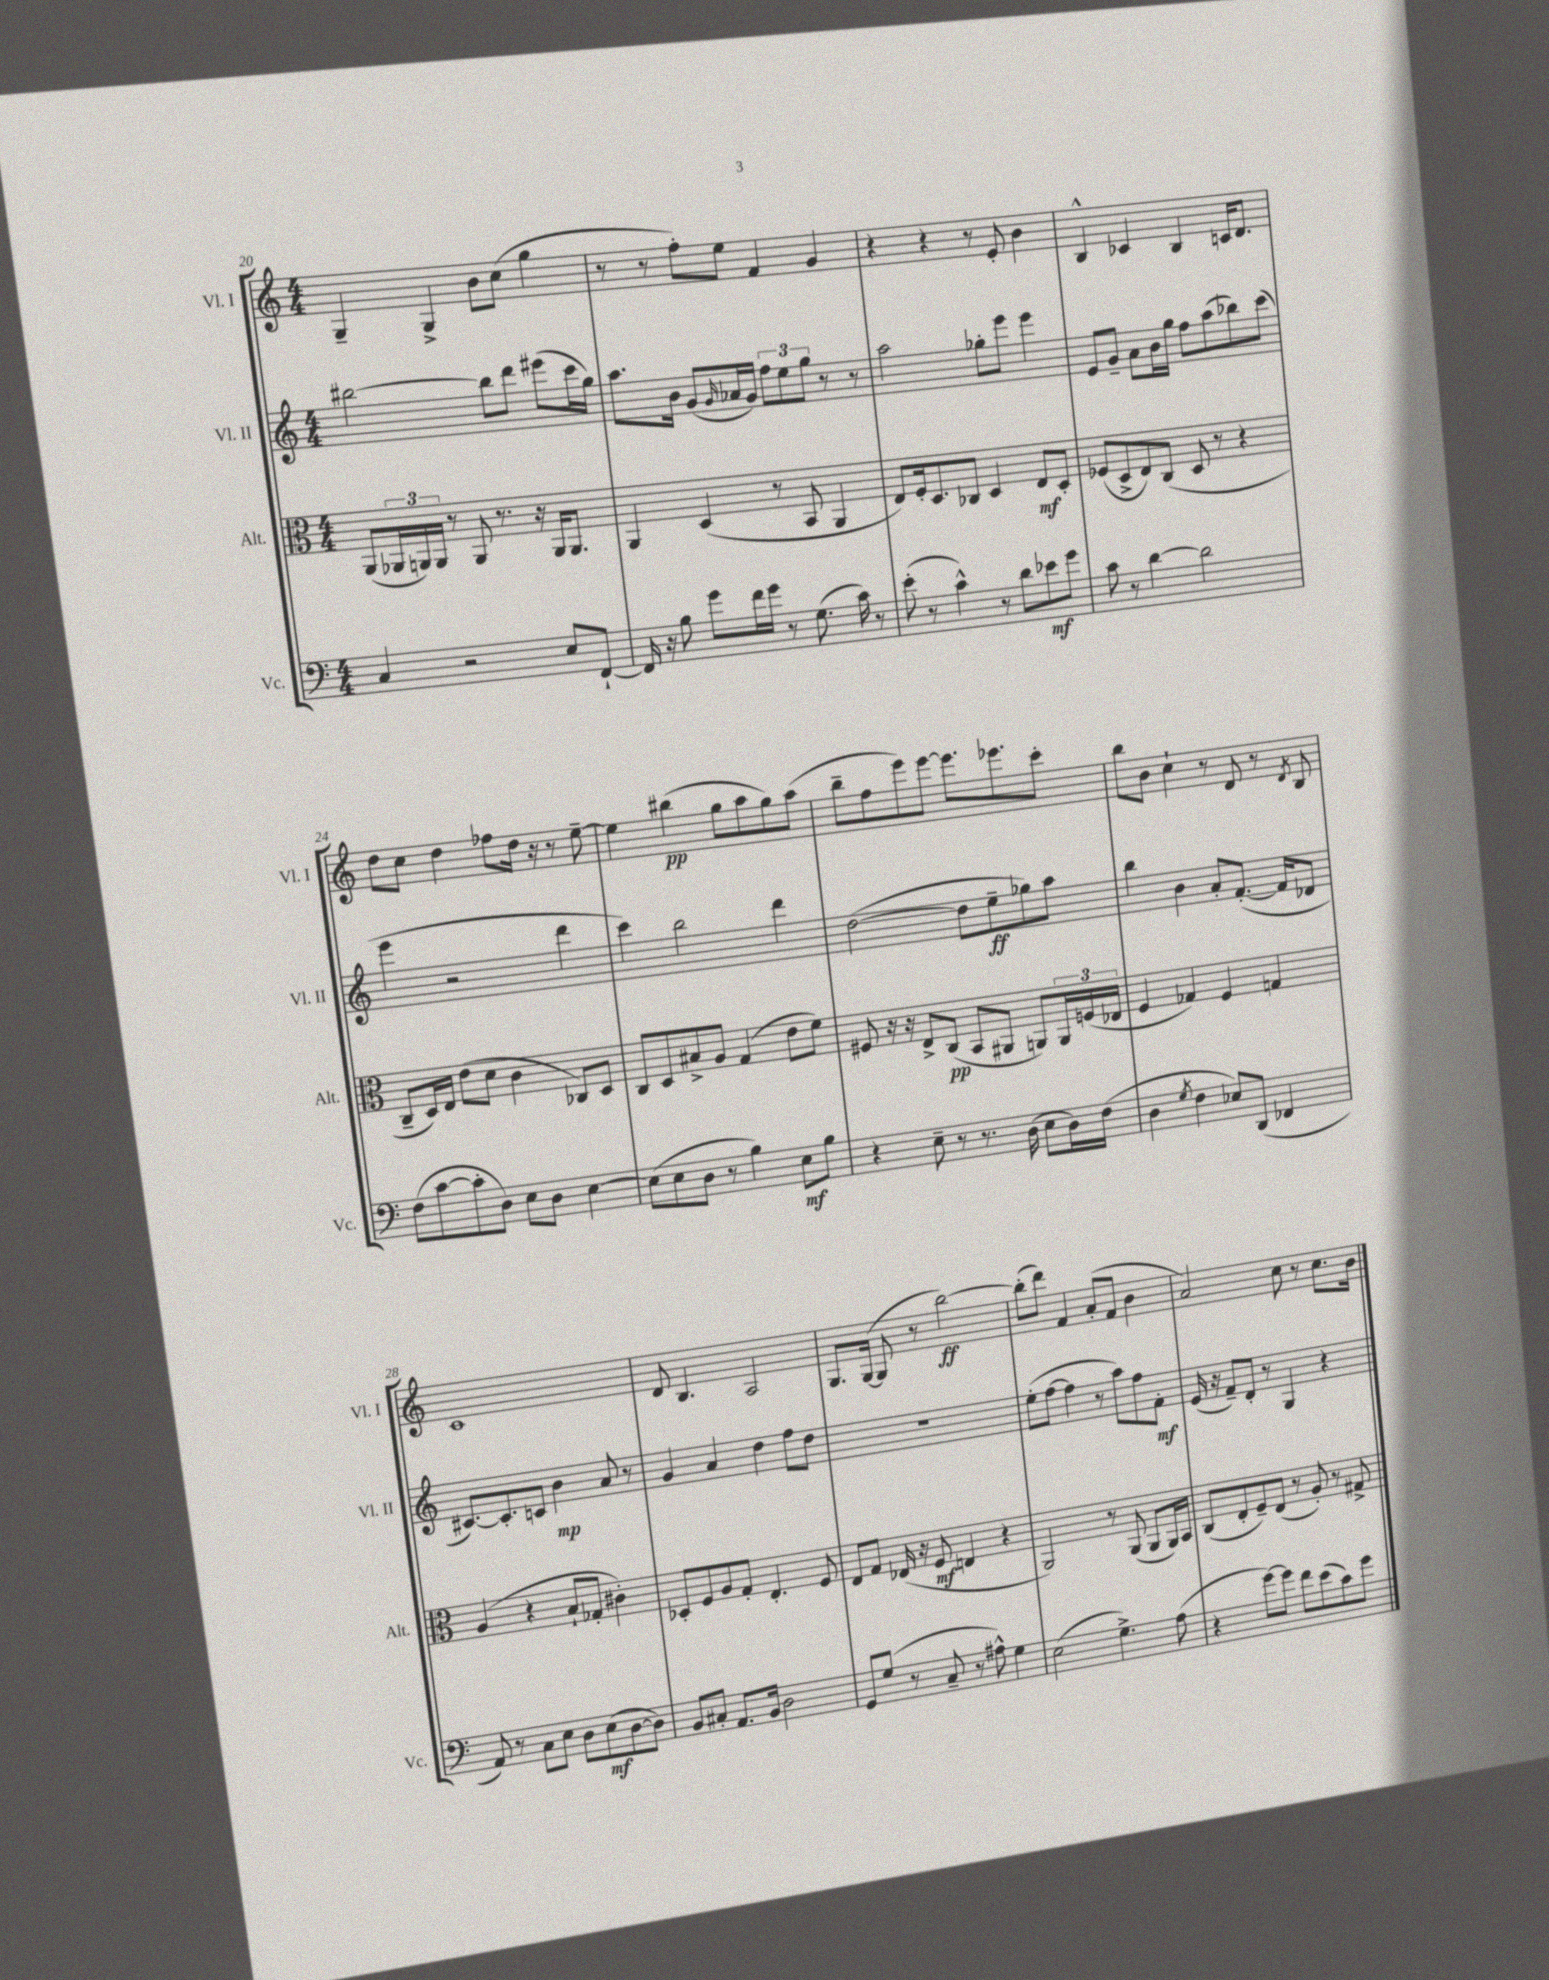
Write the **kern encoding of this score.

**kern	**kern	**kern	**kern
*staff4	*staff3	*staff2	*staff1
*clefF4	*clefC3	*clefG2	*clefG2
*k[]	*k[]	*k[]	*k[]
*M4/4	*M4/4	*M4/4	*M4/4
4C	(8AA	[2bb#	4G~
.	24AA-	.	.
.	24AA)	.	.
.	24AA	.	.
2r	8r	.	4G^
.	8AA	.	.
.	8.r	8bb#]	8b
.	.	8ddd	(8cc
.	16r	.	.
8E	16AA	(8eee#	4gg
.	8.AA	.	.
[8FF`	.	16ccc	.
.	.	16gg)	.
=	=	=	=
16FF]	4AA	8.aa	8r
16r	.	.	.
8B	.	.	8r
.	.	16b	.
8g	(4D	(8g	8ff')
.	.	16qqg	.
16f	.	16a-	8ee
16g	.	16g)	.
8r	8r	12ff	4f
.	.	12ee	.
(8.G	8BB	.	.
.	.	12gg	.
.	4AA	8r	4g
16c)	.	.	.
8r	.	8r	.
=	=	=	=
(8e'	8E)	2aa	4r
8r	16F'	.	.
.	8.D	.	.
4c^^)	.	.	4r
.	8C-	.	.
8r	4D	8gg-'	8r
8d	.	8eee	8e'
8e-	8E	4eee	4b
8g	8D'	.	.
=	=	=	=
8c	(8F-	8e	4B^^
8r	8D^	8g~	.
[4d	8E)	8a	4c-
.	(8C	16b	.
.	.	16gg	.
2d]	8D	8ff	4B
.	8r	(8aa	.
.	4r	8bb-)	16c
.	.	.	8.d
.	.	(8ccc	.
=	=	=	=
(8F	8C~	4eee	8dd
[8c	16D)	.	8cc
.	16E	.	.
8c']	(8e	2r	4dd
8D)	8d	.	.
8E	4c	.	8ff-
8D	.	.	16dd
.	.	.	16r
[4E	8C-)	4ddd	8r
.	8D	.	[8ee~
=	=	=	=
(8E]	8C	4ccc)	4ee]
8E	8D	.	.
8D	8B#^	2bb	(4bb#
8r	8A	.	.
4B)	(4G	.	8gg
.	.	.	8aa
8E	8e	4ddd	8gg)
8B	8f)	.	(8aa
=	=	=	=
4r	8F#	([2dd	8bb~
.	16r	.	8ff
.	16r	.	.
8E~	8E^	.	8eee)
8r	(8C	.	[8eee
8.r	8BB	8dd]	8.eee]
.	8AA#	8ee~	.
(16D	.	.	8.eee-
8E	8AA)	8gg-)	.
16D)	24AA	8aa	8ccc'
.	(24F	.	.
(16F	.	.	.
.	24E-	.	.
=	=	=	=
4D	4F	4bb	8bb
.	.	.	8b
8qG	.	.	.
4F	4G-)	4b	4cc`
8E-)	4F	8a'	8r
(8DD	.	([8.f'	8d
4FF-	4G	.	8r
.	.	16f]	.
.	.	.	8qd
.	.	8d-	8B
=	=	=	=
8AA)	(4A	[8.c#)	1c
8r	.	.	.
.	.	8.c#']	.
8C	4r	.	.
8E	.	8c	.
8D	8B`	4b	.
(8E	8G-'	.	.
[8D	4c#')	8a	.
8D])	.	8r	.
=	=	=	=
8BB	8D-'	4g	8d
8C#'	8F	.	4.B
8.AA	8A	4a	.
.	8G'	.	.
16BB	.	.	.
2D	4.E'	4dd	2A
.	.	8ff	.
.	8F	8dd	.
=	=	=	=
8GG	8E	1r	8.G
(8G	8G	.	.
.	.	.	([16G
8r	(16E-	.	8G]
.	16r	.	.
8C~	8F	.	8r
8r	4E	.	[2bb)
8A#^^)	.	.	.
4G	4r	.	.
=	=	=	=
(2E	2AA)	(8ee'	(8bb']
.	.	[8ff	8ddd)
.	.	4ff]	4f
4.G^)	8r	8r	(8a'
.	(8AA	8aa)	8f
.	8AA	8ff	4b
(8A	16AA)	8f'	.
.	16BB	.	.
=	=	=	=
4r	(8C	(16e	2a)
.	.	16r	.
.	8E'	8f~)	.
[8g)	8F~)	8d'	.
8g]	(8E	8r	.
8f	8r	4G	8cc
(8e	8A')	.	8r
8c)	8r	4r	8.cc
8g	8G#^	.	.
.	.	.	16b
==	==	==	==
*-	*-	*-	*-
